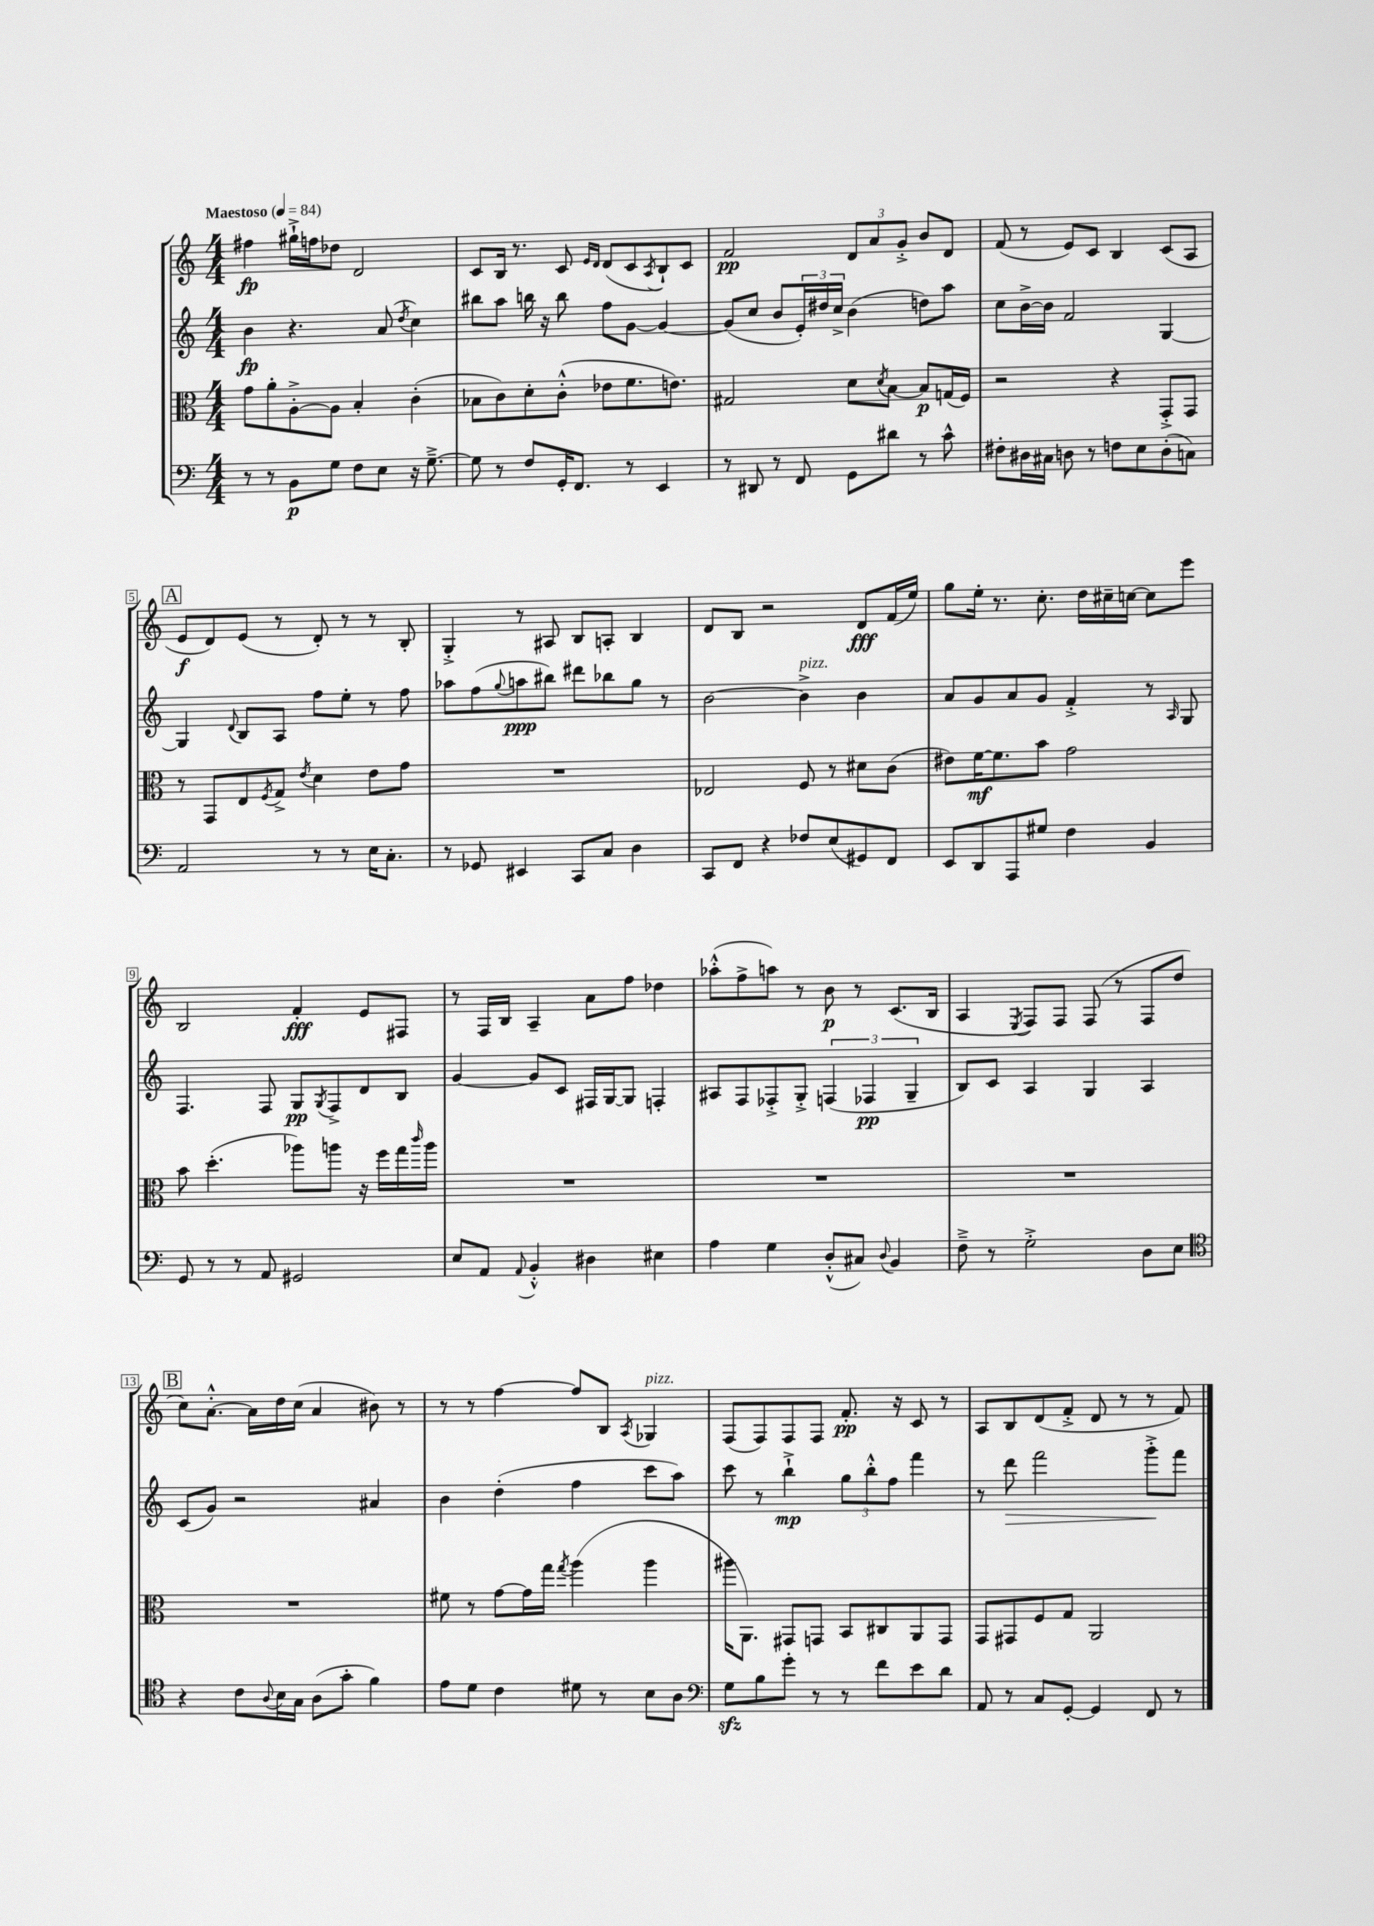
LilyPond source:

<<
\new StaffGroup <<
\new Staff = "s0" {
    \clef treble \key c \major \numericTimeSignature \time 4/4 \tempo "Maestoso" 4 = 84
    fis''4\fp gis''16-!-> f''16 des''8 d'2 |
    c'8 b16 r8. c'8 \grace { e'16 d'16 } d'8( c'8 \acciaccatura { a8 } b8-!) c'8 |
    f'2\pp \tuplet 3/2 { d'8 a'8 g'8-.-> } b'8 d'8 |
    f'8( r8 e'8) c'8 b4 c'8( a8 |
    \mark \markup { \box "A" } e'8\f d'8) e'8( r8 d'8-.) r8 r8 b8-. |
    g4-.-> r8 ais8 b8 a8-. b4 |
    d'8 b8 r2 d'8\fff f'16( e''16) |
    g''8 e''16-. r8. c''8.-. d''16 cis''16-- c''16~ c''8 e'''8 |
    b2 f'4-.\fff e'8 fis8 |
    r8 f16 b16 a4-- a'8 f''8 des''4 |
    aes''8-.-^( f''8-> a''8) r8 b'8\p r8 c'8.( b16 |
    a4 \acciaccatura { e8 } f8) f8 f8( r8 f8 d''8 |
    \mark \markup { \box "B" } c''8) a'8.~-.-^ a'16 d''16 c''16( a'4 bis'8) r8 |
    r8 r8 f''4~ f''8 b8 \acciaccatura { a8 } ges4^\markup { \italic "pizz." } |
    f8( f8) f8 f8 f'8.-.\pp r16 c'8 r8 |
    a8 b8 d'8( f'8-.-> d'8 r8 r8 f'8) \bar "|." |
}
\new Staff = "s1" {
    \clef treble \key c \major \numericTimeSignature \time 4/4
    b'4\fp r4. a'8( \acciaccatura { d''8 } c''4) |
    bis''8 a''8 b''16 r16 b''8 f''8 g'8~ g'4~ |
    g'8( c''8 b'8 \tuplet 3/2 { e'16-.) dis''16 c''16-> } b'4( d''8) a''8 |
    c''8 b'16~-> b'16 f'2 g4~ |
    \mark \markup { \box "A" } g4 \appoggiatura { d'8 } b8 a8 f''8 e''8-. r8 f''8 |
    aes''8 f''8( \appoggiatura { g''8 } a''8\ppp bis''8) dis'''8 bes''8 g''8 r8 |
    b'2~ b'4->^\markup { \italic "pizz." } b'4 |
    a'8 g'8 a'8 g'8 f'4-.-> r8 \grace { a16 } g8 |
    f4. f8 g8\pp \acciaccatura { g8 } f8-> d'8 b8 |
    g'4~ g'8 c'8 fis16 g16~ g8 f4-. |
    ais8 f8 fes8-.-> g8-.-> \tuplet 3/2 { f4( fes4\pp g4-- } |
    b8) c'8 a4 g4 a4 |
    \mark \markup { \box "B" } c'8( g'8) r2 ais'4 |
    b'4 d''4-.( f''4 c'''8 a''8) |
    c'''8 r8 b''4-!->\mp \tuplet 3/2 { g''8 b''8-.-^ f''8 } f'''4 |
    r8 d'''8\> f'''2 g'''8-.->\! f'''8 \bar "|." |
}
\new Staff = "s2" {
    \clef alto \key c \major \numericTimeSignature \time 4/4
    g'8 a'8-. a8~-.-> a8 b4-. c'4-.( |
    bes8 c'8) d'8-. c'8-.-^( ees'8 f'8. e'8.) |
    gis2 d'8 \acciaccatura { d'8 } b8~ b8\p g16( f16) |
    r2 r4 g,8-.-> g,8 |
    \mark \markup { \box "A" } r8 g,8 e8 \acciaccatura { f8 } g8-> \acciaccatura { e'8 } d'4 e'8 g'8 |
    R1 |
    ees2 f8 r8 dis'8 c'8( |
    eis'8) f'16~\mf f'8. b'8 g'2 |
    b'8 d''4.-.( aes''8) a''8 r16 f''16 g''16 \grace { c'''16 } a''16 |
    R1 |
    R1 |
    R1 |
    \mark \markup { \box "B" } R1 |
    fis'8 r8 g'8~ g'16 g''16 \acciaccatura { g''8 } a''4( a''4 |
    ais''16 a,8.) gis,8 g,8 b,8 cis8 a,8 g,8 |
    g,8 gis,8 f8 g8 a,2 \bar "|." |
}
\new Staff = "s3" {
    \clef bass \key c \major \numericTimeSignature \time 4/4
    r8 r8 b,8\p g8 f8 e8 r16 g8.~---> |
    g8 r8 f8 g,16-. f,8. r8 e,4 |
    r8 dis,8 r8 f,8 g,8 dis'8 r8 c'8-^ |
    fis8-. dis16 cis16 d8 r8 f8 e8 d8-.( c8) |
    \mark \markup { \box "A" } a,2 r8 r8 e16 c8.-. |
    r8 ges,8 eis,4 c,8 c8 d4 |
    c,8 f,8 r4 fes8 e8( gis,8) f,8 |
    e,8 d,8 a,,8 gis8 f4 b,4 |
    g,8 r8 r8 a,8 gis,2 |
    e8 a,8 \appoggiatura { a,8 } b,4-.-^ dis4 eis4 |
    a4 g4 d8-.-^( cis8) \appoggiatura { d8 } b,4 |
    f8---> r8 g2-.-> d8 e8 |
    \mark \markup { \box "B" } \clef tenor r4 c'8 \appoggiatura { a8 } b16 g16 a8( g'8-. f'4) |
    e'8 d'8 c'4 dis'8 r8 b8 a8 |
    \clef bass g8\sfz b8 g'8-. r8 r8 f'8 e'8 d'8 |
    a,8 r8 c8 g,8~-. g,4 f,8 r8 \bar "|." |
}
>>
>>
\layout { \context { \Score \override BarNumber.stencil = #(make-stencil-boxer 0.1 0.3 ly:text-interface::print) } }
